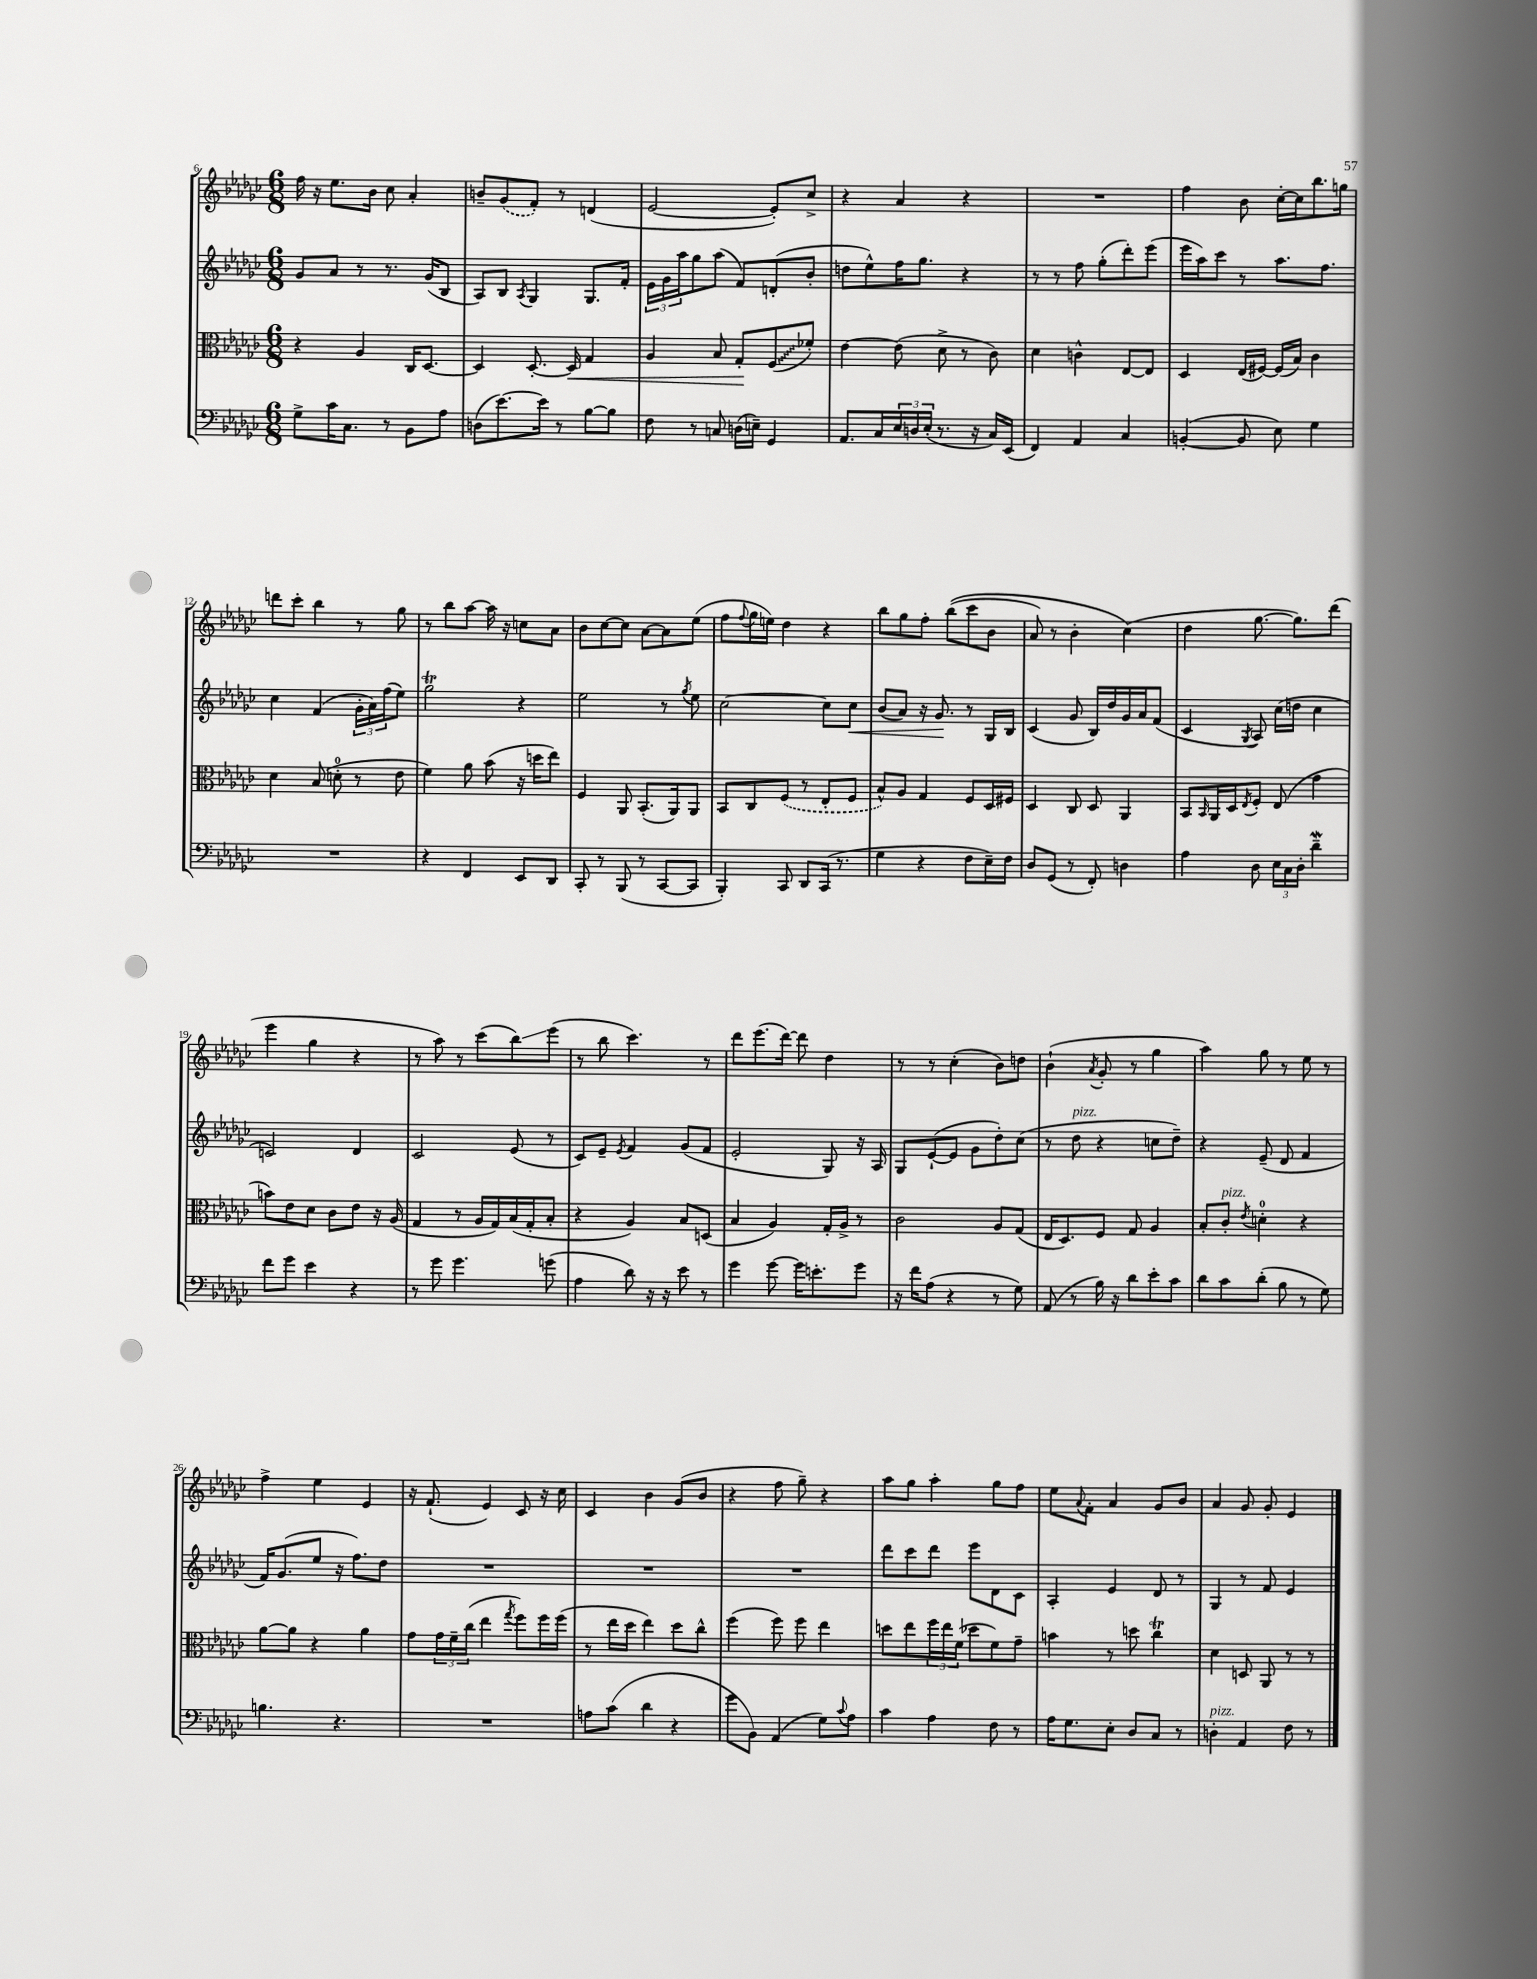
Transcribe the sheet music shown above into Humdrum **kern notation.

**kern	**kern	**kern	**kern
*staff4	*staff3	*staff2	*staff1
*clefF4	*clefC3	*clefG2	*clefG2
*k[b-e-a-d-g-c-]	*k[b-e-a-d-g-c-]	*k[b-e-a-d-g-c-]	*k[b-e-a-d-g-c-]
*M6/8	*M6/8	*M6/8	*M6/8
8G-^\L	4r	8g-/L	16ff\
.	.	.	16r
16c-\K	.	8a-/J	8.ee-\L
8.C-\J	.	.	.
.	4A-/	8r	.
.	.	.	16b-\Jk
8r	.	8.r	8cc-\
8BB-\L	16C-/LK	.	4a-'/
.	[8.D-/J	(16g-/LK	.
8A-\J	.	8B-/J	.
=	=	=	=
(8D\L	4D-/]	8A-/L)	8b~/L
[8.e-\)	.	8B-/J	(8g-/
.	.	8qA-/	.
.	[8.D-'/	4G-/	8f'/J)
16e-\]Jk	.	.	.
8r	.	.	8r
.	16D-/]	.	.
[8B-\L	4G-/	8.G-/L	(4d/
8B-\]J	.	.	.
.	.	16f'/Jk	.
=	=	=	=
8F\	4A-/	24e-\LL	[2e-/
.	.	24g-\	.
.	.	24aa-\J	.
8r	.	8gg-\	.
8C/	8B-/	(8aa-\J	.
(16D\LL	8G-'/L	8f/L)	.
16E~\JJ)	.	.	.
4GG-/	(8F/	(8d'/	8e-'/]L)
.	8f-'/J)	8b-'/J	8cc-^/J
=	=	=	=
8.AA-/L	[4e-\	8dd\L	4r
.	.	8ee-^^\)	.
16C-/L	.	.	.
24E-/	(8e-\]	16ff\K	4a-/
24D/	.	.	.
.	.	8.gg-\J	.
(24E-'/JJ	.	.	.
8.r	8d-^\	.	.
.	8r	4r	4r
16r	.	.	.
16C-/LL)	8c-\)	.	.
(16EE-/JJ	.	.	.
=	=	=	=
4FF/)	4d-\	8r	2.r
.	.	8r	.
4AA-/	4c^^\	8ff\	.
.	.	(8gg-'\L	.
4C-/	[8E-/L	8ddd-'\)	.
.	8E-/]J	(8eee-\J	.
=	=	=	=
([4BB'/	4D-/	16eee-\LL	4ff\
.	.	16aa-\J)	.
.	.	8ccc-\J	.
8BB/]	(16E-/LL	8r	8b-\
.	[16F#/JJ)	.	.
8E-\)	(16F#/]LL	8.aa-\L	[16cc-'\LL
.	16B-/JJ)	.	16cc-\]J
4G-\	4c-\	.	8.bb-\
.	.	8.ff\J	.
.	.	.	16gg\Jk
=	=	=	=
2.r	4d-\	4cc-\	8ddd\L
.	.	.	8ccc-'\J
.	(8B-/	(4f/	4bb-\
.	8d'\	.	.
.	8r	24g-'\LL	8r
.	.	24a-\)	.
.	.	(24ff\J	.
.	8e-\	8ee-\J)	8gg-\
=	=	=	=
4r	4f\)	2gg-\	8r
.	.	.	8bb-\L
4FF/	8a-\	.	[8aa-\J
.	(8b-\	.	16aa-\]
.	.	.	16r
8EE-/L	16r	4r	8cc\L
.	16dd\LK	.	.
8DD-/J	8ee-\J)	.	8a-\J
=	=	=	=
8CC-'/	4F/	2ee-\	8b-\L
8r	.	.	[8cc-\
(8BBB-/	8AA-/	.	8cc-\]J
8r	(8.BB-'/L	.	[8a-\L
[8CC-/L	.	8r	8a-\]
.	16AA-/k)	.	.
.	.	8qgg-/	.
8CC-/]J	8AA-/J	8ee-\	(8ee-\J
=	=	=	=
4BBB-'/)	8BB-/L	[2cc-\	8ff\L
.	.	.	8qqff/
.	8C-/	.	16gg-\L
.	.	.	16ee\JJ)
8CC-/	(8F/J	.	4dd-\
8DD-/L	8r	.	.
(16CC-/Jk	8E-'/L	8cc-\]L	4r
8.r	.	.	.
.	8F/J	8cc-\J	.
=	=	=	=
4G-\	8B-^^/L)	(8b-/L	8bb-\L
.	8A-/J	8a-/J)	8gg-\
4r	4G-/	16r	8ff'\J
.	.	8.g-/	.
.	.	.	&((8bb-\L
8F\L	8F/L	8r	8ccc-\
16E-~\L)	16D-/L	16G-/LL	8b-\J
16F\JJ	16F#/JJ	16B-/JJ	.
=	=	=	=
8D-/L	4D-/	(4c-/	8a-/)
(8GG-/J	.	.	8r
8r	8C-/	8g-/	4b-'\
8FF'/)	8D-/	16B-/LL)	.
.	.	16dd-/	.
4D\	4AA-/	16g-/	(4cc-\&)
.	.	16a-/J	.
.	.	(8f/J	.
=	=	=	=
4A-\	8BB-/L	4c-/	4dd-\
.	16qqBB-/	.	.
.	16AA-/L	.	.
.	16D-/J	.	.
.	8qE-/	8qG-/	.
8D-\	8F'/J	8A-/)	[8.gg-\
24E-\LL	(8E-/	(16cc-\LL	.
24C-\	.	.	.
.	.	16dd\JJ	8.gg-\]L)
24D-'\JJ	.	.	.
4d-~\	4g-\	4cc-\	.
.	.	.	(8ddd-\J
=	=	=	=
8f\L	8b\L)	2c/)	4eee-\
8g-\J	8e-\	.	.
4e-\	8d-\J	.	4gg-\
.	8c-\L	.	.
4r	8e-\J	4d-/	4r
.	16r	.	.
.	(16A-/	.	.
=	=	=	=
8r	4G-/	2c-/	8r
8g-\	.	.	8aa-\)
4.g-\	8r	.	8r
.	16A-/LL	.	(8ccc-\L
.	16G-/)	.	.
.	(16B-/	(8e-/	8bb-\)
.	16G-'/J	.	.
(8g\	8B-'/J	8r	(8eee-\J
=	=	=	=
4A-\	4r	8c-/L)	8r
.	.	8e-~/J	8bb-\
.	.	8qe-/	.
8d-\)	4A-/)	4f/	4.ccc-\)
16r	.	.	.
16r	.	.	.
8e-\	8B-/L	(8g-/L	.
8r	(8D/J	8f/J	8r
=	=	=	=
4g-\	4B-/	2e-'/	8ddd-\L
.	.	.	(8.eee-\
[8g-\	4A-/)	.	.
.	.	.	[16ddd-\Jk)
16g-\]LK	.	.	8ddd-\]
8.e'\	.	.	.
.	16G-'/LL	8G-/)	4dd-\
.	16A-^/JJ	.	.
8g-\J	8r	16r	.
.	.	16A-/	.
=	=	=	=
16r	2c-\	8G-/L	8r
16f\LK	.	.	.
(8A-\J	.	([8e-`/	8r
4r	.	8e-/]J	(4cc-'\
.	.	8g-\L	.
8r	8A-/L	8dd-'\)	8b-\L)
8G-\)	(8G-/J	(8cc-\J	8dd\J
=	=	=	=
(8AA-/	16E-/LK	8r	(4b-`\
.	8.D-/)	.	.
8r	.	8dd-\	.
.	.	.	8qa-/
16B-\)	8F/J	4r	8g-'/
16r	.	.	.
8d-\L	8G-/	.	8r
8e-'\	4A-/	8cc\L	4gg-\
8c-\J	.	8dd-~\J)	.
=	=	=	=
8d-\L	8B-'/L	4r	4aa-\)
8c-\	8c-'/J	.	.
.	8qe-/	.	.
(8d-'\J	4d'\	(8e-~/	8gg-\
8B-\	.	8d-/	8r
8r	4r	4f/	8ee-\
8G-\)	.	.	8r
=	=	=	=
4.B\	[8a-\L	16f/LK)	4ff^\
.	.	(8.g-/	.
.	8a-\]J	.	.
.	4r	8ee-/J	4ee-\
4.r	.	16r	.
.	.	8.ff\L)	.
.	4a-\	.	4e-/
.	.	8dd-\J	.
=	=	=	=
2.r	8g-\L	2.r	16r
.	.	.	(8.f`/
.	24g-\L	.	.
.	24f~\	.	.
.	(24cc-\JJ	.	.
.	4ee-\	.	4e-/)
.	8qgg-/	.	.
.	8ff\L)	.	8c-/
.	16ff\L	.	16r
.	(16ff\JJ	.	16cc-\
=	=	=	=
8A\L	8r	2.r	4c-/
(8c-\J	16ee-\LL	.	.
.	16dd-\JJ	.	.
4d-\	4ee-\)	.	4b-\
4r	8dd-\L	.	(8g-/L
.	8cc-^^\J	.	8b-/J
=	=	=	=
8g-\L	(4ff\	2.r	4r
8BB-\J)	.	.	.
(4AA-/	8ff\)	.	8ff\
.	8ff\	.	8gg-~\)
8G-\L)	4ee-\	.	4r
8qqc-/	.	.	.
8A-\J	.	.	.
=	=	=	=
4c-\	8dd\L	8ddd-\L	8aa-\L
.	8ee-\	8ccc-\	8gg-\J
4A-\	24ff\L	8ddd-\J	4aa-'\
.	24ee-\	.	.
.	(24f\JJ	.	.
.	8dd-\L	8eee-\L	.
8F\	8f\)	8d-\	8gg-\L
8r	8g-~\J	8c-\J	8ff\J
=	=	=	=
16A-\LK	4b\	4A-'/	8ee-\L
8.G-\	.	.	.
.	.	.	8qqa-/
.	.	.	8f'\J
8E-'\J	8r	4e-/	4a-/
8D-/L	8dd\	.	.
8C-/J	4cc-\	8d-/	8g-/L
8r	.	8r	8b-/J
=	=	=	=
4D'\	4d-\	4G-/	4a-/
4AA-/	8D/	8r	8g-/
.	8AA-/	8f/	8g-'/
8F\	8r	4e-/	4e-/
8r	8r	.	.
==	==	==	==
*-	*-	*-	*-
